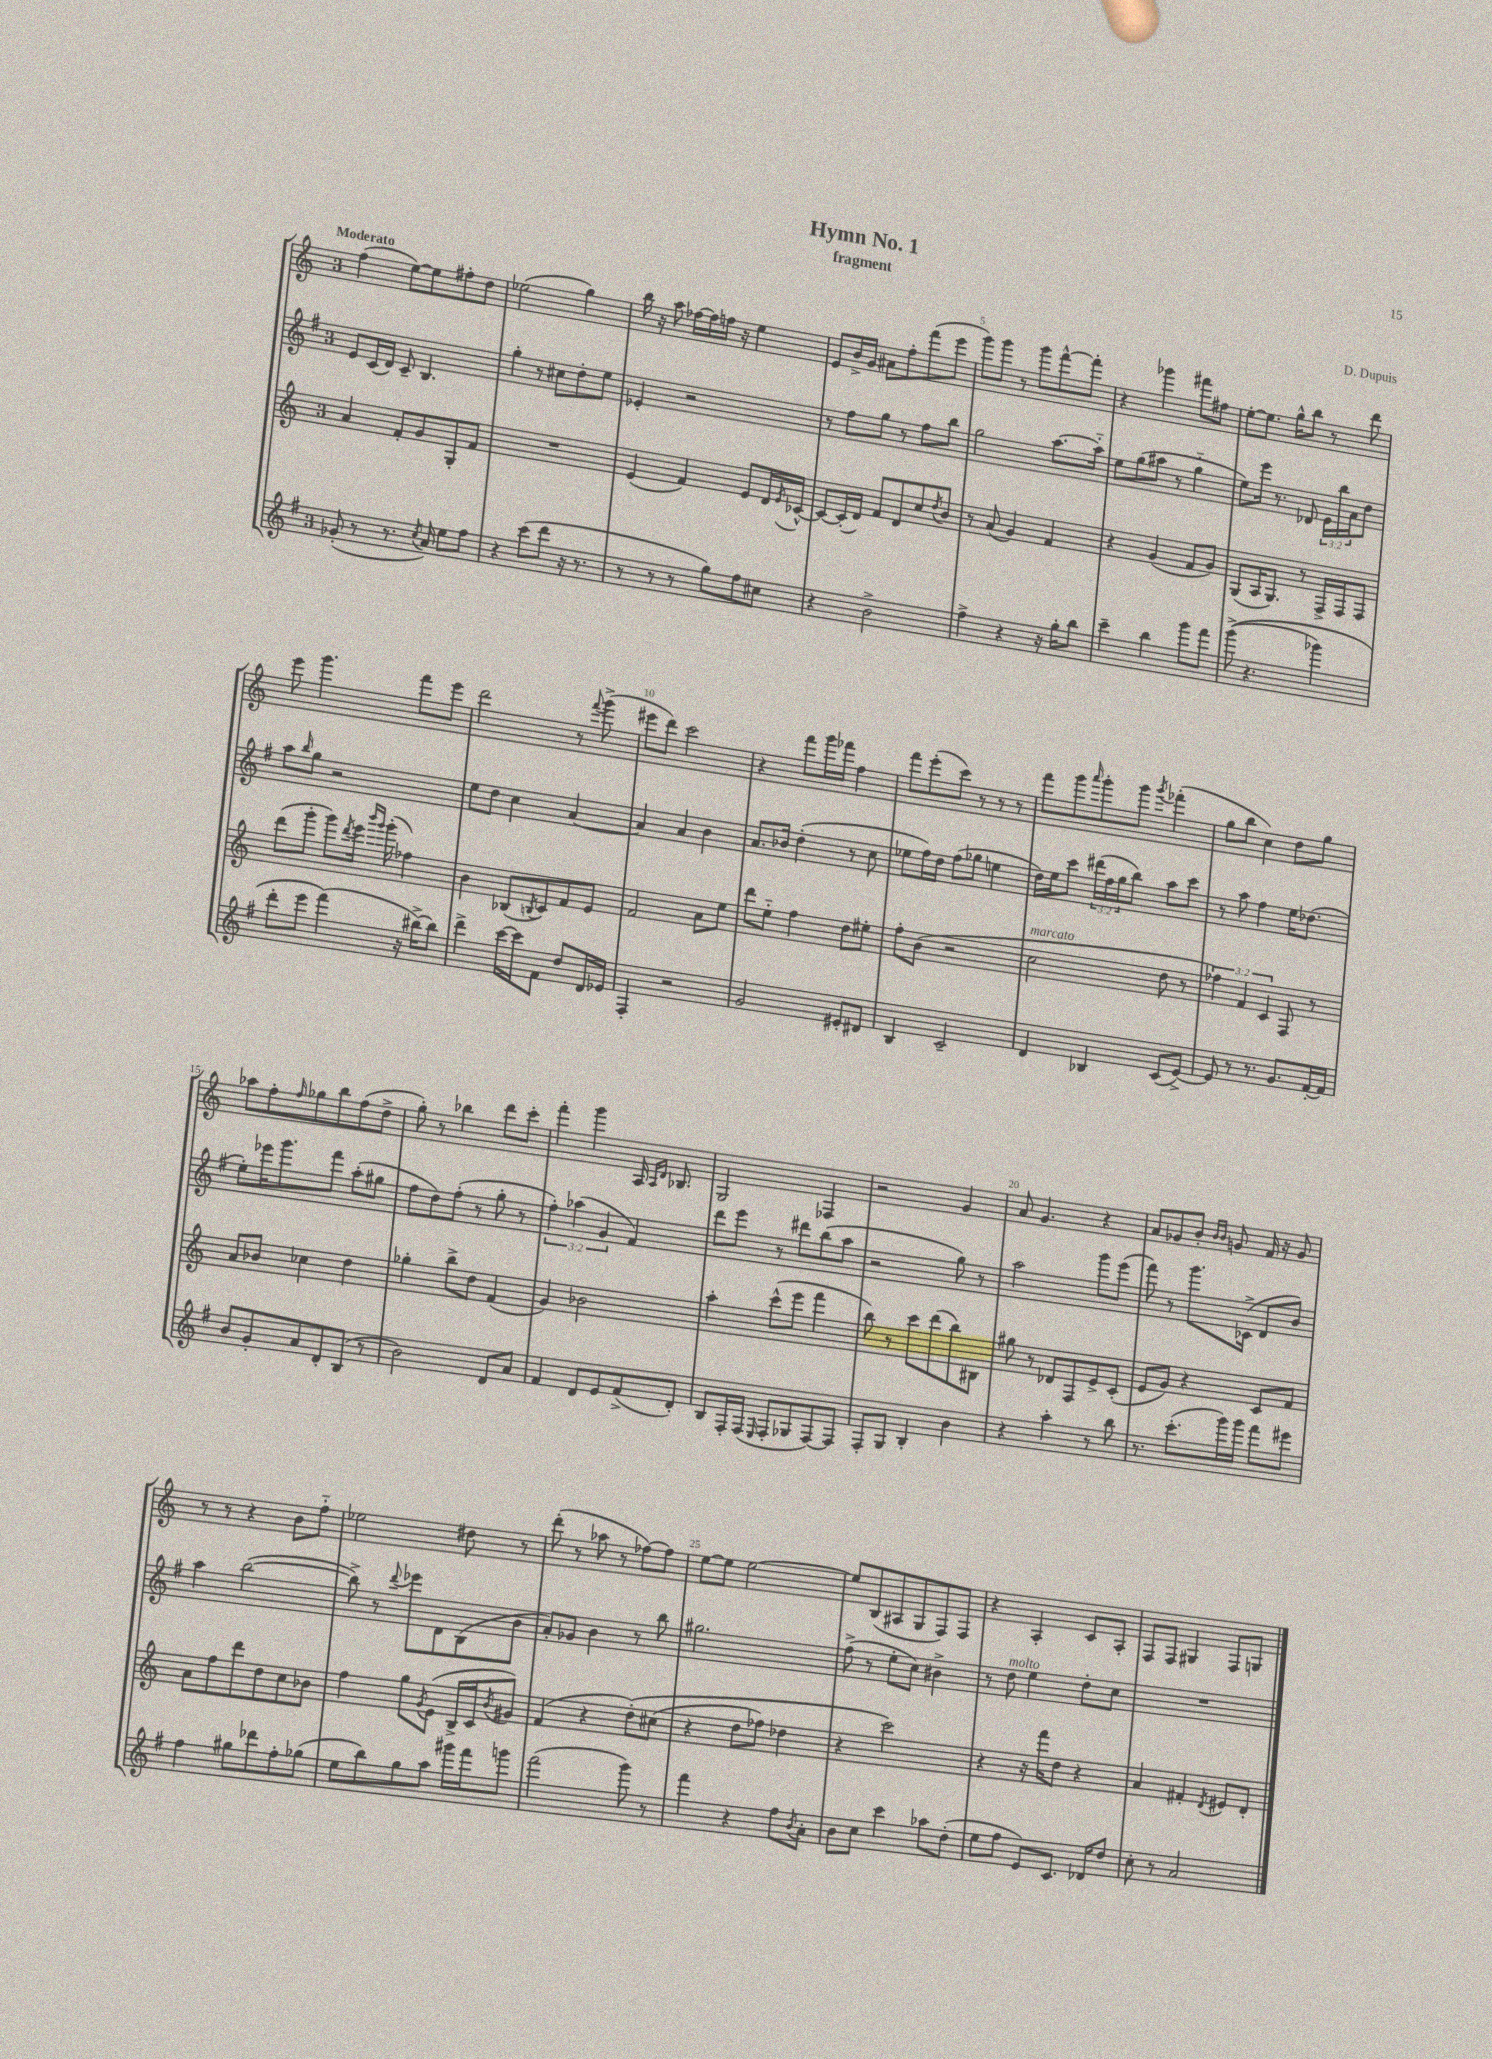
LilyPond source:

\header { title = "Hymn No. 1" composer = "D. Dupuis" subtitle = "fragment" }
<<
\new StaffGroup <<
\new Staff = "s0" {
    \clef treble \key c \major \once \override Staff.TimeSignature.style = #'single-digit \time 3/4 \tempo "Moderato"
    f''4( e''8~) e''8 fis''8-. d''8 |
    ees''2( g''4) |
    b''16 r16 a''8 fes''16~ fes''16 f''16 r16 e''4 |
    e'8 b'16-> g'16 ais'8 f''8-. f'''8( e'''8 |
    g'''8) g'''8 r8 g'''8 f'''8~-^ f'''8-. |
    r4 ges'''4 fis'''8 fis''8 |
    e''8~-. e''8. g''16-^ b''8 r8 d'''8 |
    e'''8 g'''4. f'''8 e'''8 |
    d'''2 r8 \appoggiatura { f'''8 } g'''8->( |
    eis'''8 d'''8) c'''2 |
    r4 f'''8 g'''16 fes'''16 f''4 |
    f'''8 e'''8-.( c'''8) r8 r8 r8 |
    f'''8 g'''8 \grace { a'''16 } g'''8-. g'''8 \acciaccatura { g'''8 } fes'''4-.( |
    g''8 b''8 c''4) d''8 g''8 |
    aes''8 f''8-. \grace { f''16 } ges''8 b''8 f''8( d''8-> |
    g''8-.) r8 bes''4 d'''8 c'''8-. |
    f'''4-. g'''4 a16 \grace { a16 d'16 } bes8. |
    g2 fes4 |
    r2 g'4 |
    a'8 g'4. r4 |
    a'8 ges'8 b'8-. \grace { b'16 b'16 } g'8 f'16 r16 g'8 |
    r8 r8 r4 b'8 f''8-_ |
    ees''2 dis''8 r8 |
    d'''8-.( r8 aes''8 r8 fes''8~) fes''8 |
    e''8~ e''8 e''2~ |
    e''8 b8( ais8 g8 f8) f8 |
    r4 a4-. c'8 a8-. |
    f8 f8 gis4 f8 g8 \bar "|." |
}
\new Staff = "s1" {
    \clef treble \key g \major \once \override Staff.TimeSignature.style = #'single-digit \time 3/4 \override Staff.TupletNumber.text = #tuplet-number::calc-fraction-text
    e'8 c'16( d'16) c'8-- b4. |
    g''4-. r8 cis''8 d''8-. e''8 |
    ees'4-. r2 |
    r8 fis''8 g''8 r8 fis''8 b''8 |
    g''2 a''8.~ a''16-_ |
    e''8 g''8( ais''8 r8 g''4-_ |
    e''8) e'''16 r8. des'8 \tuplet 3/2 { e'16 b''16 a'16 } d''8 |
    a''8 \grace { b''16 } g''8 r2 |
    e''8 d''8 c''4 a'4~ |
    a'4 a'4 b'4 |
    a'8. bes'16 d''4-.( r8 c''8 |
    ees''8 fis''16) d''16 fis''8( ges''8 e''4 |
    d''16) e''16 c'''8 \tuplet 3/2 { dis'''16( fis''16 g''16 } b''8) a''8 c'''8 |
    r8 a''8 fis''4 e''16 des''8.( |
    e''8-.) ees'''16 g'''8. fis'''8 a''8-.( gis''8 |
    fis''8 d''8) fis''8-.( r8 g''8-. r8 |
    \tuplet 3/2 { fis''4-.) aes''4( g'4 } fis'4) |
    d'''8 e'''8 r8 dis'''8 b''8( a''8 |
    r2 g''8) r8 |
    a''2 g'''8 e'''8( |
    fis'''8) r8 g'''8. ces'16->( d'8 b'8) |
    a''4 b''2~( |
    b''8->) r8 \appoggiatura { d'''8 } ees'''8 d'8 b8( b'8 |
    a'8-.) ges'8 b'4 r8 b''8 |
    gis''2. |
    fis''8->( r8 e''8-. c''8) bis'4-> |
    r8 d''8^\markup { \italic "molto" } e''4 d''8-. c''8 |
    R2. \bar "|." |
}
\new Staff = "s2" {
    \clef treble \key c \major \once \override Staff.TimeSignature.style = #'single-digit \time 3/4 \override Staff.TupletNumber.text = #tuplet-number::calc-fraction-text
    a'4 f'8-. g'8 g8-. f'8 |
    R2. |
    e'4( f'4) e'8 d'16 \acciaccatura { e'8 } ces'16~-^ |
    ces'8~ ces'16-.( d'16) f'8 d'8 c''8 \acciaccatura { d''8 } b'8 |
    r8 a'8( g'4) f'4 |
    r4 g'4( f'8 g'8) |
    g8( a16 g8.) r8 f16-> f16 f8 |
    d'''8( g'''8-. g'''8) \acciaccatura { d'''8 } e'''16 \grace { b'''16 g'''16 } g'''16-.( fes''4) |
    b'4 bes8( \acciaccatura { b8 } c'8) f'8 e'8 |
    f'2 a'8 e''8 |
    d'''8 e''8-_ f''4 d''8 eis''8-. |
    f''8-. b'8( r2 |
    c''2^\markup { \italic "marcato" } d''8 r8 |
    \tuplet 3/2 { fes''4) f'4 c'4 } f8 r8 |
    a'8 bes'8 ces''4 d''4 |
    ges''4-. b''8-> d''8 f'4( |
    g'4) bes'2 |
    a''4-. c'''8-^( e'''8 f'''4 |
    b''8) r8 c'''8 d'''8( b''8) bis8 |
    gis''8 r8 des'8 f8 e'8-> c'8-.( |
    e'8 g'8) r4 c'8 f'8 |
    a'8 f''8 d'''8 d''8 c''8 bes'8 |
    f''4 g''8 \acciaccatura { g'8 } e'8( b16-> c'16 \acciaccatura { b'8 } gis'8) |
    f'4( r4 d''8-.)\( cis''8( |
    r4 d''8 fes''8) des''4 |
    r4 c'''2\) |
    r4 r16 f'''16 d''8 r4 |
    a'4 fis'4-. \acciaccatura { d'8 } eis'8 d'8-. \bar "|." |
}
\new Staff = "s3" {
    \clef treble \key g \major \once \override Staff.TimeSignature.style = #'single-digit \time 3/4
    ges'8-.( r8 r8. \acciaccatura { c''8 } a'16) e''8 fis''8 |
    r4 c'''8( d'''8 r16 r8. |
    r8 r8 r8 g''8) fis''8 cis''8 |
    r4 b'2-> |
    fis''4-> r4 r16 g''16-. b''8 |
    c'''4-- b''4 g'''8 fis'''8 |
    g'''8->(\( r4. ges'''4) |
    d'''8-. e'''8 fis'''4(\) r16 bis''16~->) bis''8 |
    d'''4-> c'''16~ c'''16 fis'8 d''8 d'16 ees'16 |
    fis4-. r2 |
    g'2 eis'8-. dis'8 |
    b4 c'2-- |
    d'4 bes4 c'8( e'8~->) |
    e'8 r8 r8. g'8. fis'16~-. fis'16 |
    b'8 g'8-. a'8 d'8-. b8( r8 |
    b'2) d'8 a'8 |
    fis'4 d'8 e'8 fis'8->( d'8-.) |
    b8 fis16-. fis16( \grace { e16 } fis8-. ges8 fis8~) fis8 |
    fis8-. g8 b4-. b'4 |
    r4 a''4-. r8 b''8 |
    r8. c'''8.-.( g'''16) g'''16 fis'''8 eis'''8 |
    fis''4 gis''8 des'''8 fis''8-. ges''8( |
    e''8 b''8) g''8 a''8 gis'''16 fis'''16 g'''8 |
    fis'''2( g'''8) r8 |
    fis'''4 r4 fis''8 \acciaccatura { b'8 } a'8-. |
    b'8 c''8 c'''4 aes''8 d''8-.( |
    e''8 fis''8 e'8) c'8. des'16 d''8 |
    c''8-. r8 a'2 \bar "|." |
}
>>
>>
\layout { \context { \Score \override BarNumber.break-visibility = ##(#f #t #t) barNumberVisibility = #(every-nth-bar-number-visible 5) } }
